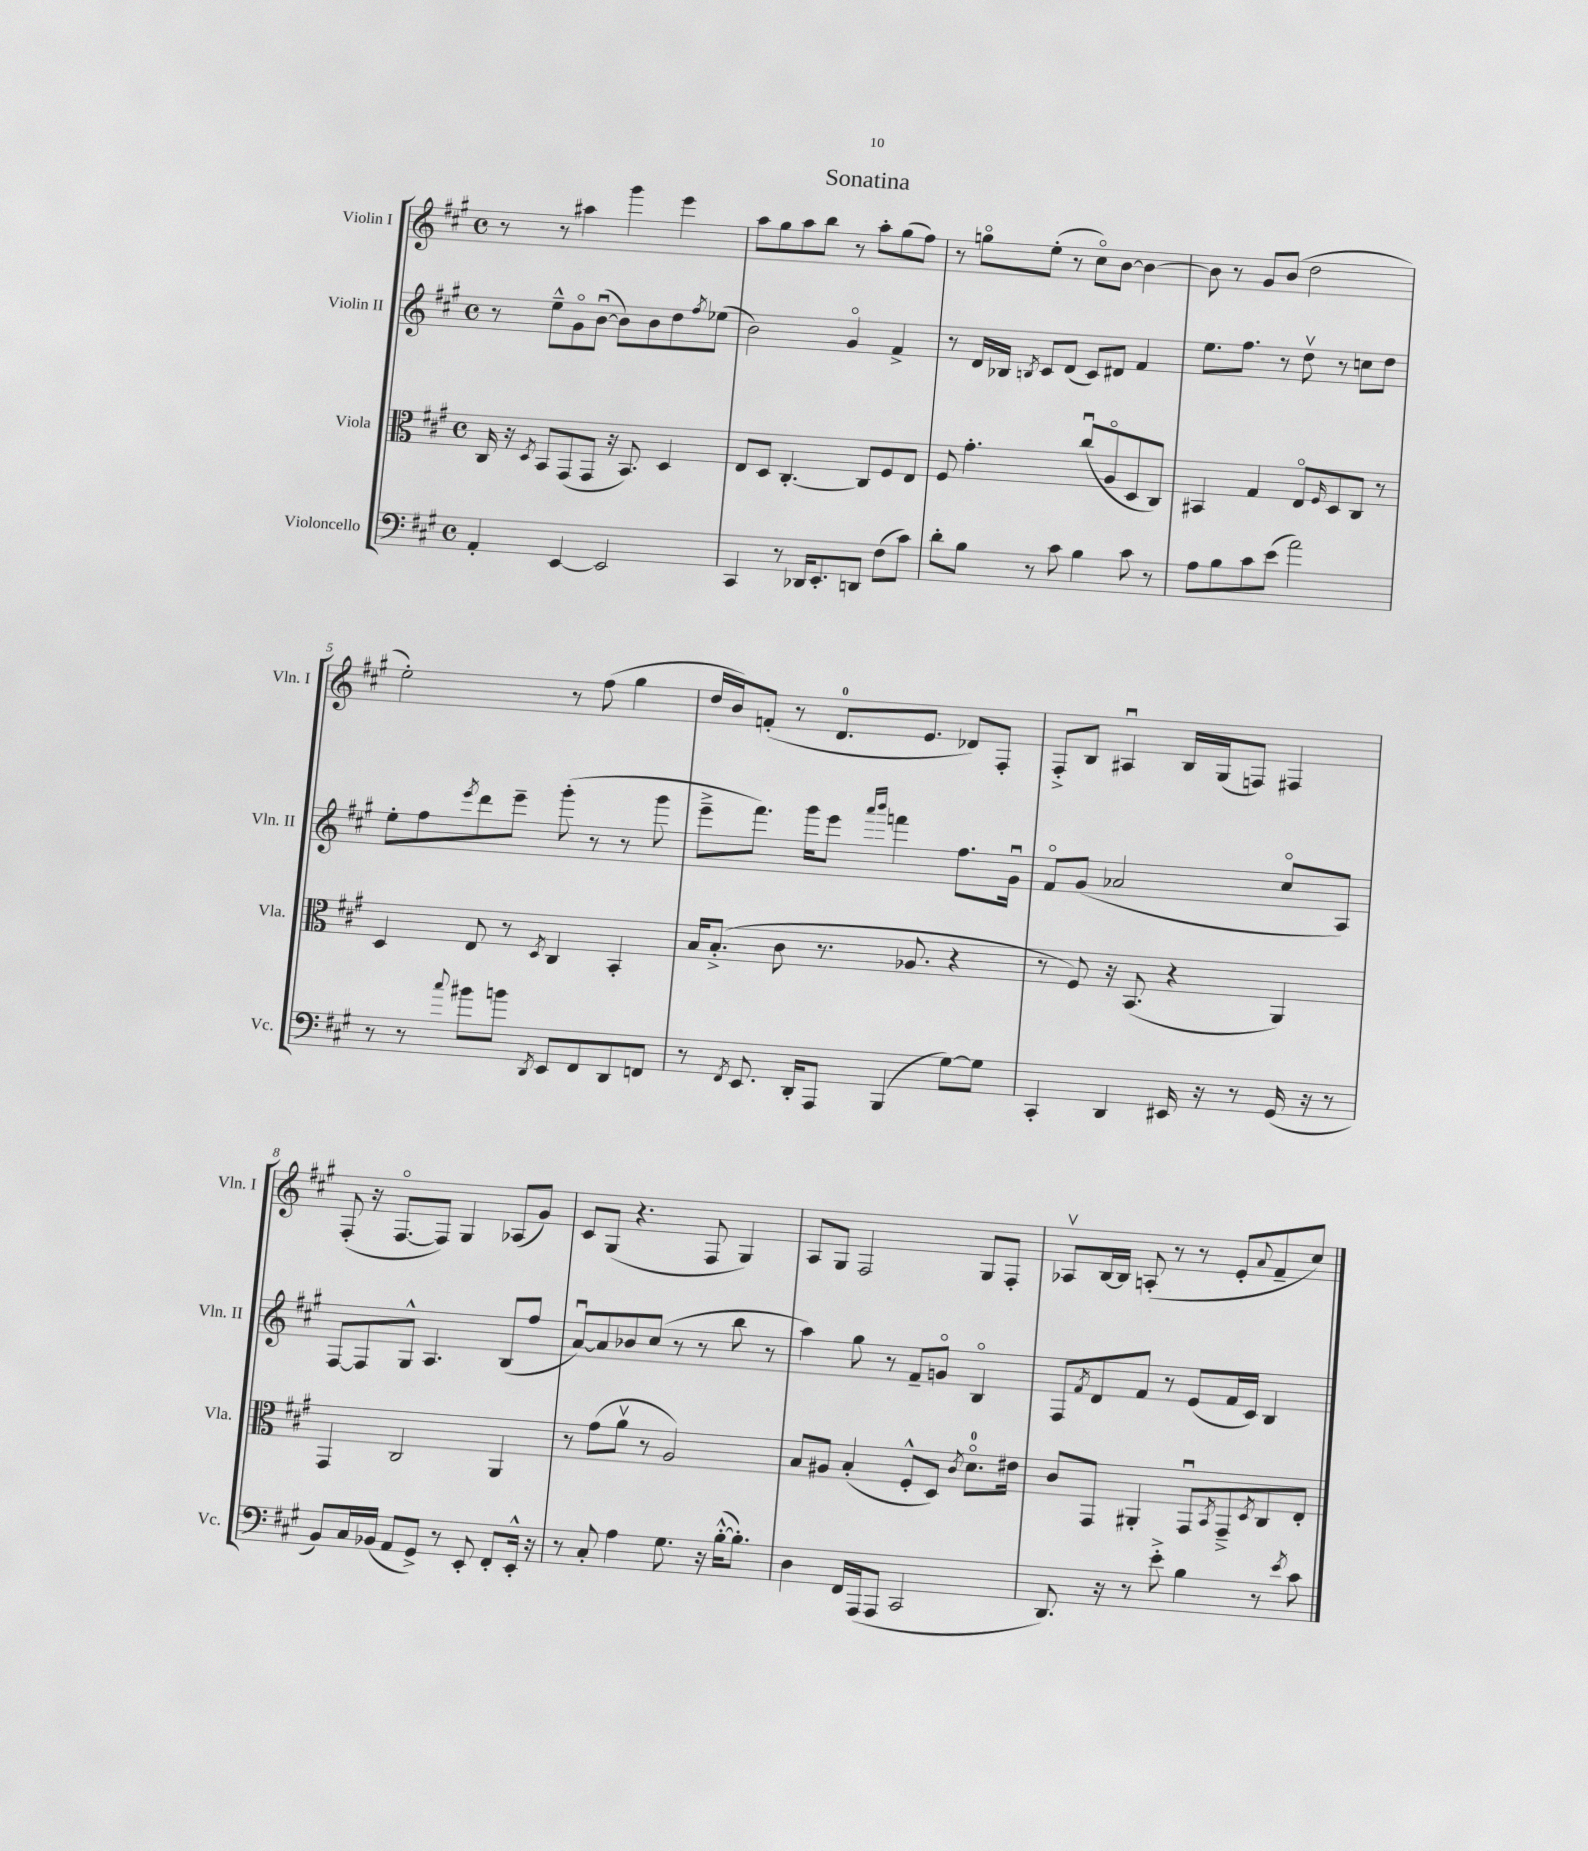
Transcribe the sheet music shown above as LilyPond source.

\header { title = "Sonatina" }
<<
\new StaffGroup <<
\new Staff = "s0" \with { instrumentName = "Violin I" shortInstrumentName = "Vln. I" } {
    \clef treble \key a \major \defaultTimeSignature \time 4/4
    r8 r8 ais''4 gis'''4 e'''4 |
    a''8 gis''8 a''8 b''8 r8 a''8-. gis''8( fis''8) |
    r8 g''8\flageolet e''8-.( r8 cis''8\flageolet) b'8~ b'4~ |
    b'8 r8 gis'8 b'8( d''2 |
    e''2-.) r8 fis''8( gis''4 |
    d''16 b'16) f'8-.( r8 d'8.-0 e'8. des'8) fis8-. |
    fis8-.-> b8 ais4\downbow b16 gis16( f8) fis4 |
    fis8-.( r16 fis8.~\flageolet fis8) gis4 aes8( gis'8) |
    cis'8 gis8( r4. fis8 gis4) |
    a8 gis8 fis2 gis8 fis8-. |
    aes8\upbow b16~ b16 a8-.( r8 r8 e'8-. \appoggiatura { a'8 } fis'8-- cis''8) \bar "|." |
}
\new Staff = "s1" \with { instrumentName = "Violin II" shortInstrumentName = "Vln. II" } {
    \clef treble \key a \major \defaultTimeSignature \time 4/4
    r8 e''8---^ gis'8\flageolet b'8~\downbow( b'8) b'8 d''8 \acciaccatura { fis''8 } ees''8( |
    b'2) gis'4\flageolet fis'4-> |
    r8 d'16 bes16 \acciaccatura { b8 } cis'8 d'8( cis'8) dis'8 fis'4 |
    e''8. fis''8. r8 d''8\upbow r8 c''8 d''8 |
    e''8-. fis''8 \acciaccatura { e'''8 } d'''8 e'''8-- gis'''8-.( r8 r8 gis'''8 |
    e'''8---> fis'''8.) gis'''16 e'''8 \grace { a'''16 b'''16 } f'''4 fis''8. gis'16\downbow |
    fis'8\flageolet gis'8( aes'2 cis''8\flageolet a8) |
    fis8~ fis8 gis8-^ a4. b8( fis''8 |
    a'8~\downbow) a'8 bes'8 cis''8( r8 r8 b''8 r8 |
    a''4) gis''8 r8 fis'8-- g'8\flageolet b4\flageolet |
    fis8 \acciaccatura { fis'8 } d'8 fis'8 r8 e'8( fis'16 cis'16) b4 \bar "|." |
}
\new Staff = "s2" \with { instrumentName = "Viola" shortInstrumentName = "Vla." } {
    \clef alto \key a \major \defaultTimeSignature \time 4/4
    cis16 r16 \acciaccatura { d8 } b,8 gis,8( gis,8 r16 b,8.) d4 |
    e8 d8 cis4.~-. cis8 fis8 e8 |
    fis8 gis'4.-. cis''8\downbow( a8\flageolet d8 cis8) |
    bis,4 gis4 e8\flageolet \grace { fis16 } d8 cis8 r8 |
    d4 e8 r8 \acciaccatura { d8 } cis4 b,4-. |
    b16 b8.-.->( cis'8 r8. aes8. r4 |
    r8 fis8) r16 b,8.( r4 a,4) |
    gis,4 cis2 a,4 |
    r8 gis'8( a'8\upbow r8 a2) |
    b8 ais8 b4-.( fis8-.-^ d8) \acciaccatura { cis'8 } d'8.-0\flageolet eis'16 |
    cis'8 gis,8 ais,4-. gis,8\downbow \acciaccatura { b,8 } gis,8---> \acciaccatura { d8 } cis8 e8-. \bar "|." |
}
\new Staff = "s3" \with { instrumentName = "Violoncello" shortInstrumentName = "Vc." } {
    \clef bass \key a \major \defaultTimeSignature \time 4/4
    a,4-. e,4~ e,2 |
    cis,4 r8 des,16 e,8.-. d,8 fis8( cis'8) |
    d'8-. b8 r8 cis'8 b4 cis'8 r8 |
    a8 b8 cis'8 e'8( a'2) |
    r8 r8 \appoggiatura { cis''8 } bis'8 b'8 \acciaccatura { d,8 } e,8 fis,8 d,8 f,8 |
    r8 \acciaccatura { fis,8 } e,8. d,16-. a,,8 b,,4( gis8~) gis8 |
    cis,4-. d,4 eis,16 r16 r8 gis,16( r16 r8 |
    b,8) cis16 bes,16( a,8 gis,8->) r8 e,8-. fis,8-. e,16-.-^ r16 |
    r8 cis8-. a4 gis8. r16 b16~-.-^( b8.-.) |
    d4 fis,16 a,,16( a,,8 cis,2 |
    d,8.) r16 r8 e'8-.-> b4 r8 \acciaccatura { e'8 } cis'8 \bar "|." |
}
>>
>>
